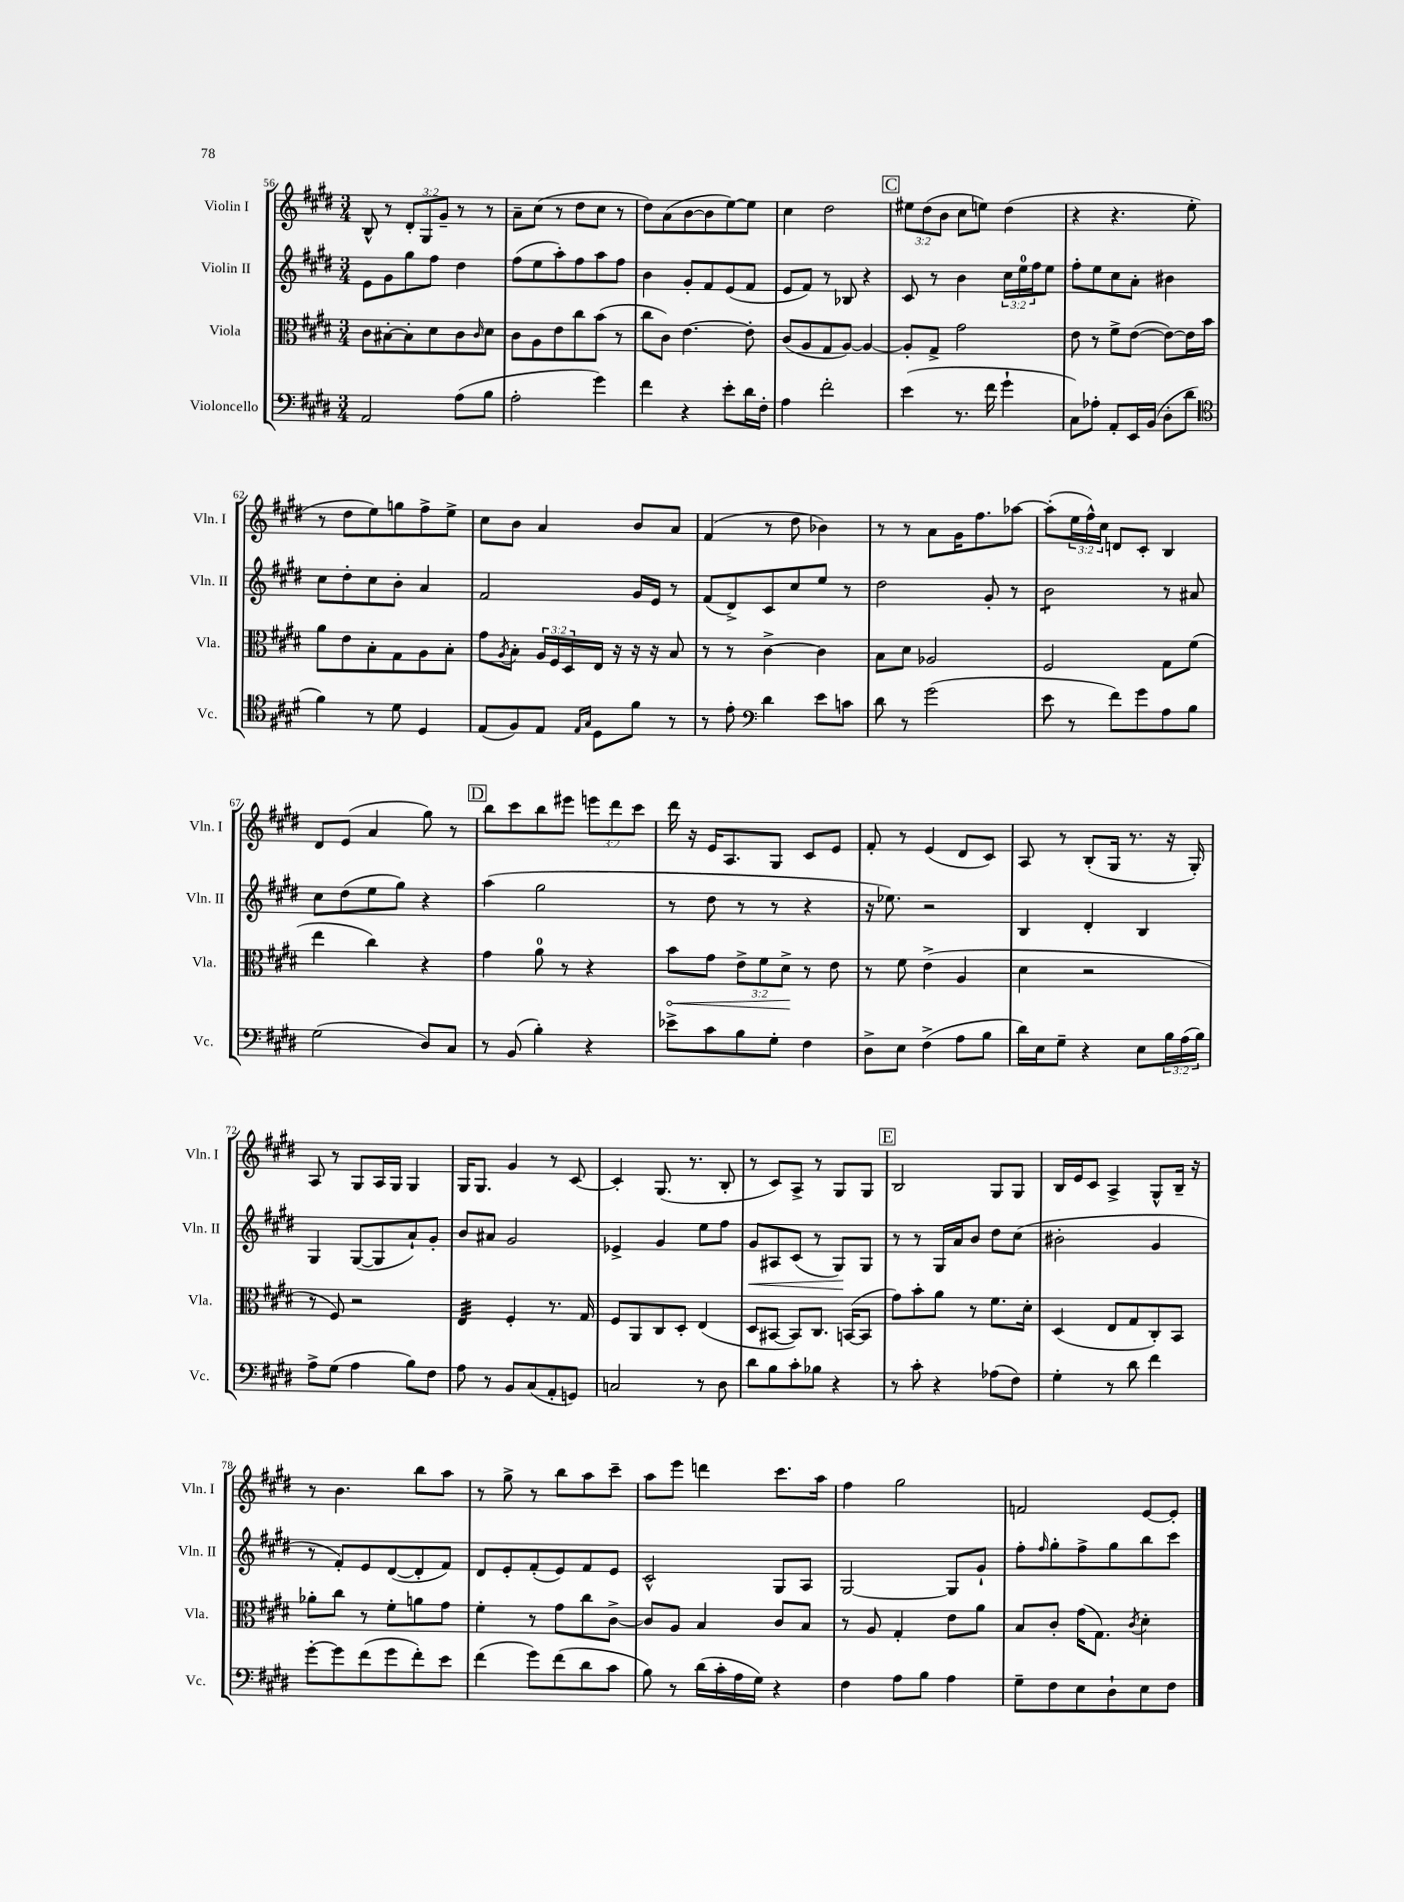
<<
\new StaffGroup <<
\new Staff = "s0" \with { instrumentName = "Violin I" shortInstrumentName = "Vln. I" } {
    \clef treble \key e \major \numericTimeSignature \time 3/4 \override Staff.TupletNumber.text = #tuplet-number::calc-fraction-text
    b8-^ r8 \tuplet 3/2 { dis'8-. gis8 gis'8-- } r8 r8 |
    a'8-- cis''8( r8 dis''8 cis''8 r8 |
    dis''8) a'8( b'8~ b'8 e''8~) e''8 |
    cis''4 dis''2 |
    \mark \markup { \box "C" } \tuplet 3/2 { eis''8 dis''8( b'8 } cis''8 e''8) dis''4( |
    r4 r4. e''8-. |
    r8 dis''8 e''8) g''8 fis''8-> e''8-> |
    cis''8 b'8 a'4 b'8 a'8 |
    fis'4( r8 dis''8 bes'4) |
    r8 r8 a'8 gis'16 fis''8. aes''8~ |
    aes''8-.( \tuplet 3/2 { e''16 fis''16-^) cis''16 } d'8 cis'8-. b4 |
    dis'8 e'8( a'4 gis''8) r8 |
    \mark \markup { \box "D" } b''8 cis'''8 b''8 eis'''8 \tuplet 3/2 { e'''8 dis'''8 cis'''8 } |
    dis'''16 r16 e'16 a8. gis8 cis'8 e'8 |
    fis'8-. r8 e'4( dis'8 cis'8) |
    a8 r8 b8-.( gis16 r8. r16 gis16-.) |
    a8 r8 gis8 a16 gis16 gis4 |
    gis16 gis8. gis'4 r8 cis'8~ |
    cis'4-. gis8.( r8. b8-. |
    r8 cis'8) a8-> r8 gis8 gis8 |
    \mark \markup { \box "E" } b2 gis8 gis8 |
    b16 e'16 cis'8 a4-> gis8-^ b16-- r16 |
    r8 b'4. b''8 a''8 |
    r8 gis''8-> r8 b''8 a''8 cis'''8-- |
    a''8 e'''8 d'''4 cis'''8. a''16 |
    fis''4 gis''2 |
    f'2 e'8~ e'8-. \bar "|." |
}
\new Staff = "s1" \with { instrumentName = "Violin II" shortInstrumentName = "Vln. II" } {
    \clef treble \key e \major \numericTimeSignature \time 3/4 \override Staff.TupletNumber.text = #tuplet-number::calc-fraction-text
    e'8 gis'8 gis''8 fis''8 dis''4 |
    fis''8( e''8 a''8-.) fis''8 a''8 fis''8 |
    b'4 gis'8-. fis'8 e'8( fis'8 |
    e'8 fis'8) r8 bes8 r4 |
    \mark \markup { \box "C" } cis'8 r8 b'4 \tuplet 3/2 { cis''16 e''16-0 fis''16 } e''8 |
    fis''8-. e''8 cis''8 a'8-. bis'4 |
    cis''8 dis''8-. cis''8 b'8-. a'4 |
    fis'2 gis'16 e'16 r8 |
    fis'8( dis'8->) cis'8 cis''8 e''8 r8 |
    dis''2 gis'8-. r8 |
    b'2:8 r8 ais'8 |
    cis''8 dis''8( e''8 gis''8) r4 |
    \mark \markup { \box "D" } a''4( gis''2 |
    r8 dis''8 r8 r8 r4 |
    r16 ees''8.) r2 |
    b4 dis'4-. b4 |
    gis4 gis8~( gis8 a'8-!) gis'8-. |
    b'8 ais'8 gis'2 |
    ees'4-> gis'4 e''8 fis''8 |
    gis'8\< ais8 cis'8( r8 gis8\!) gis8 |
    \mark \markup { \box "E" } r8 r8 gis16 a'16 b'8 dis''8 cis''8( |
    bis'2-. gis'4 |
    r8 fis'8-.) e'8 dis'8~( dis'8-. fis'8) |
    dis'8 e'8-. fis'8-.( e'8) fis'8 e'8 |
    cis'2-^ gis8 a8 |
    gis2~ gis8 gis'8-! |
    fis''8-. \grace { fis''16 } gis''8-. fis''8-> gis''8 b''8 cis'''8 \bar "|." |
}
\new Staff = "s2" \with { instrumentName = "Viola" shortInstrumentName = "Vla." } {
    \clef alto \key e \major \numericTimeSignature \time 3/4 \override Staff.TupletNumber.text = #tuplet-number::calc-fraction-text
    cis'8 bis8~-. bis8-. dis'8 cis'8 \grace { cis'16 } dis'8 |
    cis'8 a8 e'8 cis''8 b'8( r8 |
    cis''8 cis'8) e'4.~ e'8-. |
    cis'8( a8 gis8 a8~) a4~ |
    \mark \markup { \box "C" } a8-. gis8-> gis'2 |
    e'8 r8 fis'8-> e'8~( e'8~) e'16 b'16 |
    a'8 e'8 b8-. gis8 a8 b8-. |
    gis'8 \acciaccatura { a8 } b8-. \tuplet 3/2 { a16 fis16 dis16 } e16 r16 r16 r16 b8 |
    r8 r8 cis'4~-> cis'4 |
    b8 dis'8 aes2 |
    fis2 gis8 fis'8( |
    e''4 cis''4) r4 |
    \mark \markup { \box "D" } gis'4 a'8-0 r8 r4 |
    \once \override Hairpin.circled-tip = ##t b'8\< gis'8 \tuplet 3/2 { e'8-> fis'8 dis'8->\! } r8 e'8 |
    r8 fis'8 e'4->( a4 |
    dis'4 r2 |
    r8 fis8) r2 |
    e4:32 fis4-. r8. gis16 |
    fis8 a,8 cis8 dis8-. e4( |
    dis8 bis,8~ bis,8) cis8. b,16~( b,8 |
    \mark \markup { \box "E" } gis'8) b'8-. a'8 r8 fis'8. dis'16-. |
    dis4( e8 gis8 cis8-.) b,8 |
    aes'8-. cis''8 r8 fis'8-. a'8 gis'8 |
    fis'4-. r8 gis'8 cis''8 cis'8~-> |
    cis'8 a8 b4 cis'8 b8 |
    r8 a8 gis4-. e'8 a'8 |
    b8 cis'8-. gis'16( gis8.) \acciaccatura { cis'8 } dis'4-. \bar "|." |
}
\new Staff = "s3" \with { instrumentName = "Violoncello" shortInstrumentName = "Vc." } {
    \clef bass \key e \major \numericTimeSignature \time 3/4 \override Staff.TupletNumber.text = #tuplet-number::calc-fraction-text
    a,2 a8( b8 |
    a2-. gis'4) |
    fis'4 r4 e'8-. dis'16 fis16-. |
    a4 fis'2-. |
    \mark \markup { \box "C" } e'4( r8. fis'16 gis'4-! |
    cis8) aes8-. a,8-. e,16 b,16( dis8-. dis'8 |
    \clef tenor fis'4) r8 dis'8 dis4 |
    e8( fis8) e8 \grace { e16 gis16 } dis8 fis'8 r8 |
    r8 e'8-. \clef bass dis'4 e'8 c'8 |
    dis'8 r8 gis'2( |
    e'8 r8 fis'8) gis'8 a8 b8 |
    gis2( dis8) cis8 |
    \mark \markup { \box "D" } r8 b,8( b4-.) r4 |
    ees'8-> cis'8 b8 gis8-. fis4 |
    dis8-> e8 fis4->( a8 b8 |
    dis'16) e16 gis8-- r4 e8 \tuplet 3/2 { b16 a16( b16) } |
    a8-> gis8( a4 b8) fis8 |
    a8 r8 b,8 cis8( a,8-. g,8) |
    c2 r8 dis8 |
    dis'8 b8 cis'8-. bes8 r4 |
    \mark \markup { \box "E" } r8 cis'8-. r4 aes8( fis8) |
    gis4-. r8 dis'8 fis'4 |
    gis'8~-. gis'8 fis'8( gis'8 fis'8-.) e'8 |
    fis'4( gis'8) fis'8( dis'8 cis'8 |
    b8) r8 dis'16( cis'16-. a16 gis16) r4 |
    fis4 a8 b8 a4 |
    gis8-- fis8 e8 dis8-! e8 fis8 \bar "|." |
}
>>
>>
\layout { \context { \Score currentBarNumber = #56 } }
